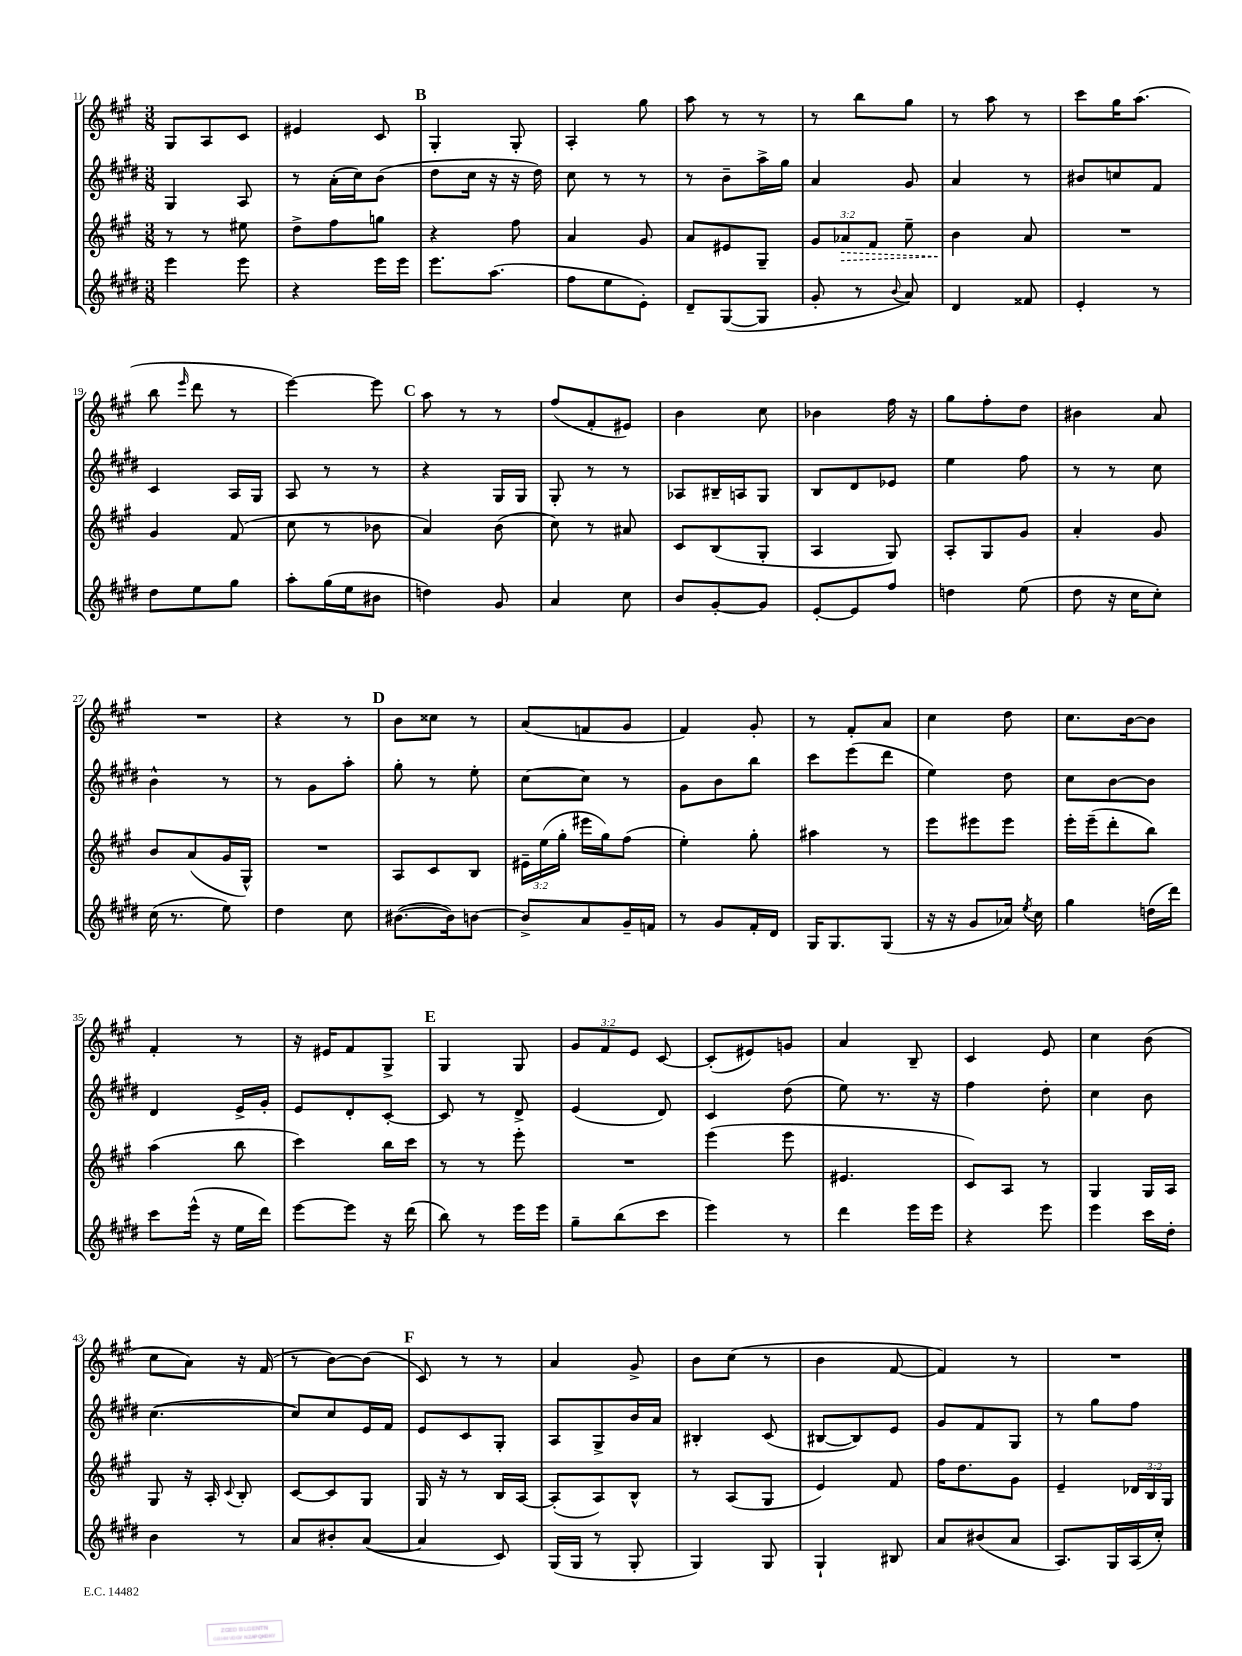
<<
\new StaffGroup <<
\new Staff = "s0" {
    \clef treble \key a \major \numericTimeSignature \time 3/8 \override Staff.TupletNumber.text = #tuplet-number::calc-fraction-text
    \autoBeamOff gis8[ a8 cis'8] |
    eis'4 cis'8 |
    \mark \markup { \bold "B" } gis4-. gis8-. |
    a4-. gis''8 |
    a''8 r8 r8 |
    r8 b''8[ gis''8] |
    r8 a''8 r8 |
    cis'''8[ gis''16 a''8.]( |
    b''8 \grace { e'''16 } d'''8 r8 |
    e'''4~) e'''8 |
    \mark \markup { \bold "C" } a''8 r8 r8 |
    fis''8[( fis'8-. eis'8]) |
    b'4 cis''8 |
    bes'4 fis''16 r16 |
    gis''8[ fis''8-. d''8] |
    bis'4 a'8 |
    R4. |
    r4 r8 |
    \mark \markup { \bold "D" } b'8[ cisis''8] r8 |
    a'8[( f'8 gis'8] |
    fis'4) gis'8-. |
    r8 fis'8[-. a'8] |
    cis''4 d''8 |
    cis''8.[ b'16~ b'8] |
    fis'4-. r8 |
    r16 eis'16[ fis'8 gis8]-> |
    \mark \markup { \bold "E" } gis4 gis8 |
    \tuplet 3/2 { gis'8[ fis'8 e'8] } cis'8~ |
    cis'8[-.( eis'8) g'8] |
    a'4 b8-- |
    cis'4 e'8 |
    cis''4 b'8( |
    cis''8[ a'8]) r16 fis'16( |
    r8 b'8[~) b'8]( |
    \mark \markup { \bold "F" } cis'8) r8 r8 |
    a'4 gis'8-> |
    b'8[ cis''8]( r8 |
    b'4 fis'8~ |
    fis'4) r8 |
    R4. \bar "|." |
}
\new Staff = "s1" {
    \clef treble \key e \major \numericTimeSignature \time 3/8
    \autoBeamOff gis4 a8 |
    r8 a'16[-.( cis''16) b'8]( |
    \mark \markup { \bold "B" } dis''8[ cis''16] r16 r16 dis''16) |
    cis''8 r8 r8 |
    r8 b'8[-- a''16-> gis''16] |
    a'4 gis'8 |
    a'4 r8 |
    bis'8[ c''8 fis'8] |
    cis'4 a16[ gis16] |
    a8 r8 r8 |
    \mark \markup { \bold "C" } r4 gis16[ gis16] |
    gis8-. r8 r8 |
    aes8[ bis16-- a16 gis8] |
    b8[ dis'8 ees'8] |
    e''4 fis''8 |
    r8 r8 cis''8 |
    b'4-^ r8 |
    r8 gis'8[ a''8]-. |
    \mark \markup { \bold "D" } gis''8-. r8 e''8-. |
    cis''8[~ cis''8] r8 |
    gis'8[ b'8 b''8] |
    cis'''8[ e'''8( dis'''8] |
    e''4) dis''8 |
    cis''8[ b'8~ b'8] |
    dis'4 e'16[-> gis'16]-. |
    e'8[ dis'8-. cis'8]~-. |
    \mark \markup { \bold "E" } cis'8 r8 dis'8-> |
    e'4( dis'8) |
    cis'4 dis''8( |
    e''8) r8. r16 |
    fis''4 dis''8-. |
    cis''4 b'8 |
    cis''4.~( |
    cis''8[) cis''8 e'16 fis'16] |
    \mark \markup { \bold "F" } e'8[ cis'8 gis8]-. |
    a8[ gis8-> b'16 a'16] |
    bis4-. cis'8( |
    bis8[~ bis8) e'8] |
    gis'8[ fis'8 gis8] |
    r8 gis''8[ fis''8] \bar "|." |
}
\new Staff = "s2" {
    \clef treble \key a \major \numericTimeSignature \time 3/8 \override Staff.TupletNumber.text = #tuplet-number::calc-fraction-text
    \autoBeamOff r8 r8 eis''8 |
    d''8[-> fis''8 g''8] |
    \mark \markup { \bold "B" } r4 fis''8 |
    a'4 gis'8 |
    a'8[ eis'8 gis8]-- |
    \tuplet 3/2 { gis'8[ \once \override Hairpin.style = #'dashed-line aes'8\> fis'8] } e''8-- |
    b'4\! a'8 |
    R4. |
    gis'4 fis'8( |
    cis''8 r8 bes'8 |
    \mark \markup { \bold "C" } a'4) b'8( |
    cis''8) r8 ais'8 |
    cis'8[ b8( gis8]-. |
    a4 gis8) |
    a8[-. gis8 gis'8] |
    a'4-. gis'8 |
    b'8[ a'8( gis'16 gis16]-^) |
    R4. |
    \mark \markup { \bold "D" } a8[ cis'8 b8] |
    \tuplet 3/2 { eis'16[-- e''16( gis''16]-. } eis'''16[ gis''16) fis''8]( |
    e''4-.) gis''8-. |
    ais''4 r8 |
    e'''8[ eis'''8 eis'''8] |
    e'''16[-. e'''16--( d'''8-. b''8]) |
    a''4( b''8 |
    cis'''4) b''16[ cis'''16] |
    \mark \markup { \bold "E" } r8 r8 e'''8-. |
    R4. |
    e'''4( e'''8 |
    eis'4. |
    cis'8[) a8] r8 |
    gis4 gis16[ a16] |
    gis8 r16 a16-. \appoggiatura { cis'8 } b8-. |
    cis'8[~ cis'8 gis8] |
    \mark \markup { \bold "F" } gis16 r16 r8 b16[ a16]~ |
    a8[-.( a8) b8]-^ |
    r8 a8[( gis8] |
    e'4) fis'8 |
    fis''16[ d''8. gis'8] |
    e'4-- \tuplet 3/2 { des'16[ b16 gis16] } \bar "|." |
}
\new Staff = "s3" {
    \clef treble \key e \major \numericTimeSignature \time 3/8
    \autoBeamOff e'''4 e'''8 |
    r4 e'''16[ e'''16] |
    \mark \markup { \bold "B" } e'''8.[ a''8.]( |
    fis''8[ e''8 e'8]-.) |
    dis'8[-- gis8~( gis8] |
    gis'8-. r8 \appoggiatura { b'8 } a'8) |
    dis'4 fisis'8 |
    e'4-. r8 |
    dis''8[ e''8 gis''8] |
    a''8[-. gis''16( e''16 bis'8] |
    \mark \markup { \bold "C" } d''4) gis'8 |
    a'4 cis''8 |
    b'8[ gis'8~-. gis'8] |
    e'8[~-. e'8 fis''8] |
    d''4 e''8( |
    dis''8 r16 cis''16[ cis''8]-.) |
    cis''16( r8. e''8) |
    dis''4 cis''8 |
    \mark \markup { \bold "D" } bis'8.[~( bis'16) b'8]~ |
    b'8[-> a'8 gis'16-- f'16] |
    r8 gis'8[ fis'16-. dis'16] |
    gis16[ gis8. gis8]( |
    r16 r16 gis'8[ aes'16]) \acciaccatura { e''8 } cis''16 |
    gis''4 d''16[( dis'''16]) |
    cis'''8[ e'''16]-^( r16 e''16[ dis'''16]) |
    e'''8[~ e'''8] r16 dis'''16( |
    \mark \markup { \bold "E" } b''8) r8 e'''16[ e'''16] |
    gis''8[-- b''8( cis'''8] |
    e'''4) r8 |
    dis'''4 e'''16[ e'''16] |
    r4 e'''8 |
    e'''4 cis'''16[ dis''16]-. |
    b'4 r8 |
    a'8[ bis'8-. a'8]~( |
    \mark \markup { \bold "F" } a'4 cis'8) |
    gis16[( gis16] r8 gis8-. |
    gis4) gis8 |
    gis4-! bis8 |
    a'8[ bis'8( a'8] |
    a8.[) gis16 a16( cis''16]-.) \bar "|." |
}
>>
>>
\layout { \context { \Score currentBarNumber = #11 } }
